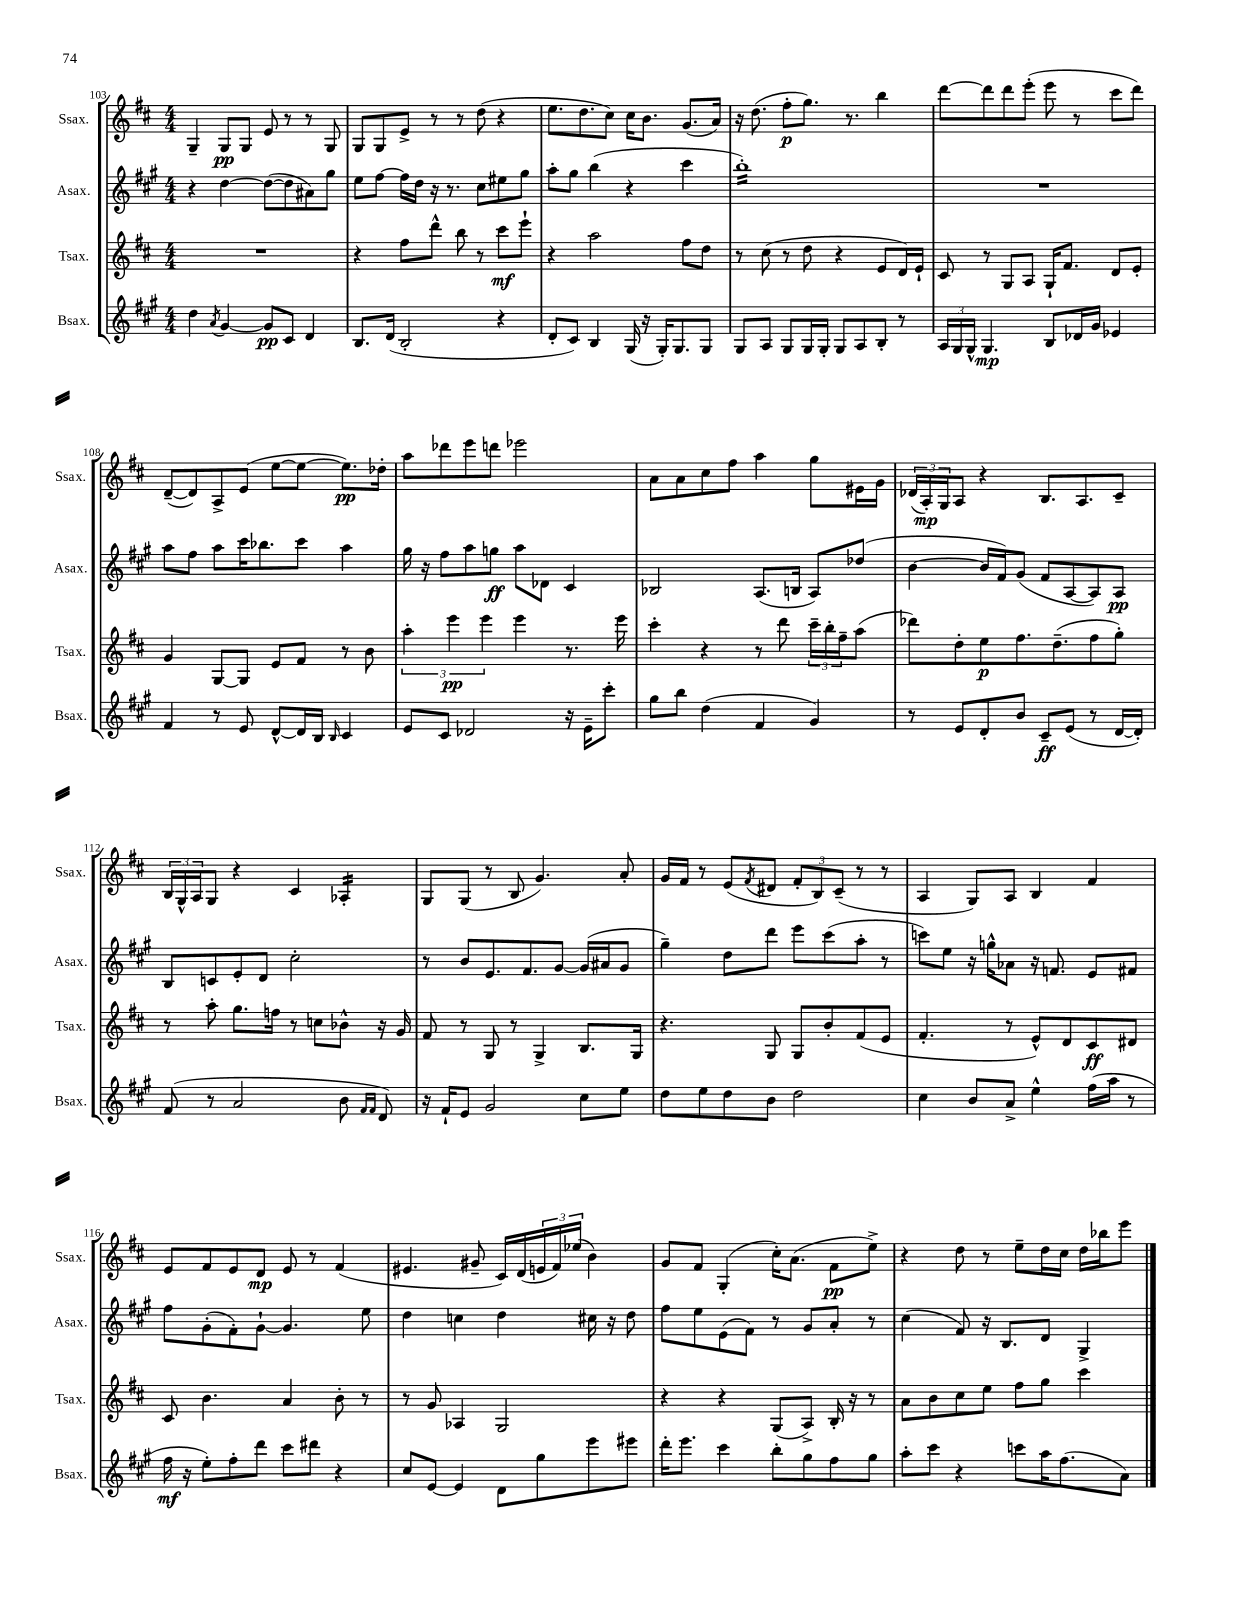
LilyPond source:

<<
\new StaffGroup <<
\new Staff = "s0" \with { instrumentName = "Ssax." shortInstrumentName = "Ssax." } {
    \clef treble \key d \major \numericTimeSignature \time 4/4
    g4-- g8\pp g8 e'8 r8 r8 g8 |
    g8 g8 e'8-> r8 r8 d''8( r4 |
    e''8. d''8. cis''8) cis''16 b'8. g'8.( a'16) |
    r16 d''8.( fis''8-.\p g''8.) r8. b''4 |
    d'''8~ d'''8 d'''8 e'''8-.( e'''8 r8 cis'''8 d'''8) |
    d'8~--( d'8) a8-> e'8( e''8~ e''8~ e''8.\pp) des''16-. |
    a''8 des'''8 e'''8 d'''8 ees'''2 |
    a'8 a'8 cis''8 fis''8 a''4 g''8 eis'16 g'16 |
    \tuplet 3/2 { des'16( a16-.\mp) g16 } a8 r4 b8. a8. cis'8-- |
    \tuplet 3/2 { b16 g16-^ a16 } g8 r4 cis'4 aes4:16-. |
    g8 g8( r8 b8 g'4.) a'8-. |
    g'16 fis'16 r8 e'8( \acciaccatura { fis'8 } dis'8 \tuplet 3/2 { fis'8-. b8) cis'8--( } r8 r8 |
    a4 g8) a8 b4 fis'4 |
    e'8 fis'8 e'8 d'8\mp e'8 r8 fis'4( |
    eis'4. gis'8-- cis'16) d'16( \tuplet 3/2 { e'16 fis'16) ees''16( } b'4) |
    g'8 fis'8 g4-.( cis''16-.) a'8.( fis'8\pp e''8->) |
    r4 d''8 r8 e''8-- d''16 cis''16 d''16 bes''16 e'''8 \bar "|." |
}
\new Staff = "s1" \with { instrumentName = "Asax." shortInstrumentName = "Asax." } {
    \clef treble \key a \major \numericTimeSignature \time 4/4
    r4 d''4~ d''8~( d''8 ais'8) gis''8 |
    e''8 fis''8~ fis''16 d''16 r16 r8. cis''8 eis''8 gis''8 |
    a''8-. gis''8 b''4( r4 cis'''4 |
    b''1:16-.) |
    R1 |
    a''8 fis''8 a''8 cis'''16 bes''8. cis'''8 a''4 |
    gis''16 r16 fis''8 a''8 g''8\ff a''8 des'8 cis'4 |
    bes2 a8.( b16 a8) des''8( |
    b'4~ b'16 fis'16) gis'8( fis'8 a8~ a8) a8\pp |
    b8 c'8 e'8-. d'8 cis''2-. |
    r8 b'8 e'8. fis'8. gis'8~ gis'16( ais'16 gis'8 |
    gis''4--) d''8 d'''8 e'''8 cis'''8( a''8-. r8 |
    c'''8) e''8 r16 g''16-^ aes'8 r16 f'8. e'8 fis'8 |
    fis''8 gis'8-.( fis'8-.) gis'8~-! gis'4. e''8 |
    d''4 c''4 d''4 cis''16 r16 d''8 |
    fis''8 e''8 e'8( fis'8) r8 gis'8 a'8-. r8 |
    cis''4( fis'8) r16 b8. d'8 gis4-> \bar "|." |
}
\new Staff = "s2" \with { instrumentName = "Tsax." shortInstrumentName = "Tsax." } {
    \clef treble \key d \major \numericTimeSignature \time 4/4
    R1 |
    r4 fis''8 d'''8-^ b''8 r8 cis'''8\mf e'''8-! |
    r4 a''2 fis''8 d''8 |
    r8 cis''8( r8 d''8 r4 e'8 d'16) e'16-! |
    cis'8 r8 g8 a8 g16-! fis'8. d'8 e'8-. |
    g'4 g8~ g8 e'8 fis'8 r8 b'8 |
    \tuplet 3/2 { a''4-. e'''4\pp e'''4 } e'''4 r8. e'''16 |
    cis'''4-. r4 r8 d'''8 \tuplet 3/2 { cis'''16-- b''16-. fis''16-- } a''8( |
    des'''8) d''8-. e''8\p fis''8. d''8.--( fis''8 g''8-.) |
    r8 a''8-. g''8. f''16 r8 c''8 bes'8-^ r16 g'16 |
    fis'8 r8 g8 r8 g4-> b8. g16 |
    r4. g8 g8 b'8-. fis'8( e'8 |
    fis'4.-. r8 e'8-^) d'8 cis'8\ff dis'8 |
    cis'8 b'4. a'4 b'8-. r8 |
    r8 g'8 aes4 g2 |
    r4 r4 g8( a8->) b16-. r16 r8 |
    a'8 b'8 cis''8 e''8 fis''8 g''8 cis'''4 \bar "|." |
}
\new Staff = "s3" \with { instrumentName = "Bsax." shortInstrumentName = "Bsax." } {
    \clef treble \key a \major \numericTimeSignature \time 4/4
    d''4 \acciaccatura { a'8 } gis'4~ gis'8\pp cis'8 d'4 |
    b8. d'16( b2-. r4 |
    d'8-. cis'8) b4 gis16( r16 gis16-.) gis8. gis8 |
    gis8 a8 gis8 gis16 gis16-. gis8 a8 b8-. r8 |
    \tuplet 3/2 { a16 gis16 gis16-^ } gis4.\mp b8 des'16 gis'16 ees'4 |
    fis'4 r8 e'8 d'8~-^ d'16 b16 \grace { b16 } cis'4 |
    e'8 cis'8 des'2 r16 e'16-- cis'''8-. |
    gis''8 b''8 d''4( fis'4 gis'4) |
    r8 e'8 d'8-. b'8 cis'8--\ff e'8( r8 d'16~ d'16-.) |
    fis'8( r8 a'2 b'8 \grace { fis'16 fis'16 } d'8) |
    r16 fis'16-! e'8 gis'2 cis''8 e''8 |
    d''8 e''8 d''8 b'8 d''2 |
    cis''4 b'8 a'8-> e''4-^ fis''16( a''16 r8 |
    fis''16\mf r16 e''8-.) fis''8-. d'''8 cis'''8 dis'''8 r4 |
    cis''8 e'8~ e'4 d'8 gis''8 e'''8 eis'''8 |
    d'''16-. e'''8. cis'''4 b''8-. gis''8 fis''8 gis''8 |
    a''8-. cis'''8 r4 c'''8 a''16 fis''8.( a'8) \bar "|." |
}
>>
>>
\layout { \context { \Score currentBarNumber = #103 } }
